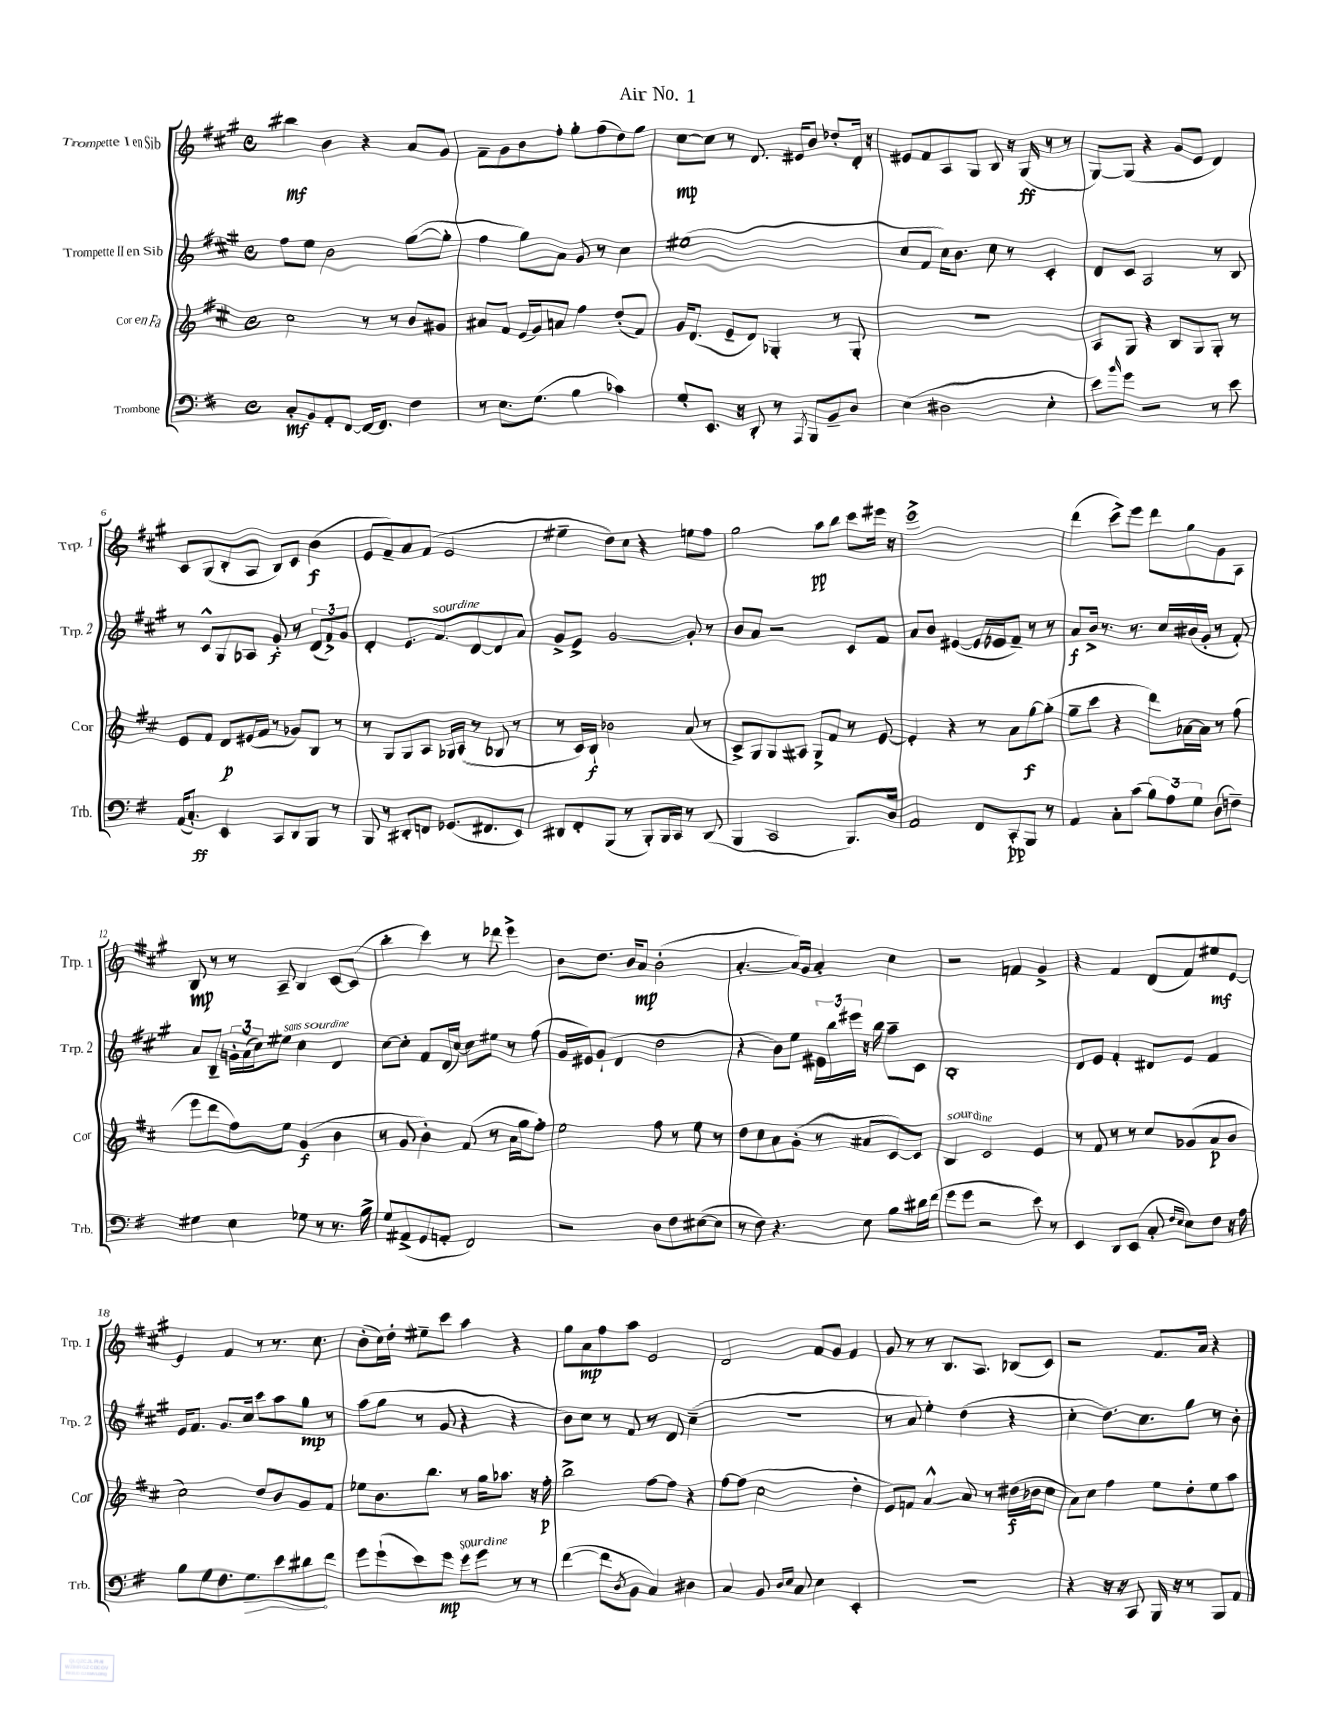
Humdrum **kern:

**kern	**dynam	**kern	**dynam	**kern	**dynam	**kern	**dynam
*part4	*part4	*part3	*part3	*part2	*part2	*part1	*part1
*staff4	*staff4	*staff3	*staff3	*staff2	*staff2	*staff1	*staff1
*I"Trombone	*	*I"Cor en Fa	*	*I"Trompette II en Sib	*	*I"Trompette I en Sib	*
*I'Trb.	*	*I'Cor	*	*I'Trp. 2	*	*I'Trp. 1	*
*clefF4	*	*clefG2	*	*clefG2	*	*clefG2	*
*k[f#]	*	*k[f#c#]	*	*k[f#c#g#]	*	*k[f#c#g#]	*
*M4/4	*	*M4/4	*	*M4/4	*	*M4/4	*
*met(c)	*	*met(c)	*	*met(c)	*	*met(c)	*
=1	=1	=1	=1	=1	=1	=1	=1
8C'/L	mf	2cc#\	.	8ff#\L	.	4bb#X\	mf
8BB/	.	.	.	8ee\J	.	.	.
8AA'/	.	.	.	2b\	.	4b\	.
[8FF#/J	.	.	.	.	.	.	.
16FF#/KL_	.	8r	.	.	.	4r	.
8.FF#/J]	.	.	.	.	.	.	.
.	.	8r	.	.	.	.	.
4F#\	.	8b/L	.	([8gg#\L	.	8a/L	.
.	.	8g#X/J	.	8gg#'\J]	.	8g#/J	.
=2	=2	=2	=2	=2	=2	=2	=2
8r	.	8a#X/L	.	4ff#\	.	8f#~\L	.
8.E\L	.	8f#/J	.	.	.	8g#\	.
.	.	(16e/LL	.	8gg#\L)	.	8b\	.
(8.G\J	.	16g/J)	.	.	.	.	.
.	.	8an/J	.	8a\J	.	8ff#'\J	.
4B\	.	4ff#\	.	8g#/	.	8gg#'\L	.
.	.	.	.	8r	.	(8ff#\	.
4c-X\)	.	(8dd'/L	.	4cc#\	.	8dd\)	.
.	.	8f#/J)	.	.	.	8gg#\J	.
=3	=3	=3	=3	=3	=3	=3	=3
8G'/L	.	16g/KL	.	(1ee#X	.	[8cc#\L	mp
.	.	(8.d/J	.	.	.	.	.
8.EE/J	.	.	.	.	.	8cc#\J]	.
.	.	8e~/L	.	.	.	8r	.
16r	.	.	.	.	.	.	.
8DD'/	.	8d/J)	.	.	.	8.d/	.
8r	.	4G-X'/	.	.	.	.	.
.	.	.	.	.	.	16e#X/KL	.
8qAAA/	.	.	.	.	.	.	.
8BBB/L	.	.	.	.	.	8b/J	.
8BB~/	.	8r	.	.	.	8dd-X'/L	.
8D/J	.	8G-'/	.	.	.	16d'/Jk	.
.	.	.	.	.	.	16r	.
=4	=4	=4	=4	=4	=4	=4	=4
(4E\	.	1r	.	8cc#/L	.	8e#X/L	.
.	.	.	.	8f#/J	.	8f#/	.
2D#X\	.	.	.	16cc#\KL)	.	8A/	.
.	.	.	.	8.b\J	.	.	.
.	.	.	.	.	.	8G#/J	.
.	.	.	.	8cc#\	.	8B/	.
.	.	.	.	8r	.	16r	.
.	.	.	.	.	.	(16G#/	ff
4E'\	.	.	.	4c#'/	.	8r	.
.	.	.	.	.	.	8r	.
=5	=5	=5	=5	=5	=5	=5	=5
8e\L)	.	8A/L	.	8d/L	.	[8G#/L)	.
16qqb/	.	.	.	.	.	.	.
8g\J	.	8G/J	.	8c#/J	.	(8G#/J]	.
2r	.	4r	.	2A/	.	4r	.
.	.	8B/L	.	.	.	8g#/L	.
.	.	8G/	.	.	.	8e/J	.
8r	.	8G'/J	.	8r	.	4d/)	.
8e\	.	8r	.	8B/	.	.	.
!!LO:LB:g=z
=6	=6	=6	=6	=6	=6	=6	=6
(16AA/KL	.	8e/L	.	8r	.	8c#/L	.
8.C'/J)	ff	.	.	.	.	.	.
.	.	8f#/J	.	8c#^^/L	.	(8G#/	.
4EE/	.	8d/L	p	8G#/	.	8B'/	.
.	.	(16e#X/L	.	8A-X/J	.	8A/J	.
.	.	16f#/JJ	.	.	.	.	.
8CC/L	.	8r	.	8g#'/	f	8B/L)	.
8DD/	.	8g-X/L)	.	8r	.	8c#/J	.
8BBB/J	.	8B/J	.	(12d/L	.	(4b\	f
.	.	.	.	12f#^/)	.	.	.
8r	.	8r	.	.	.	.	.
.	.	.	.	12g#/J	.	.	.
=7	=7	=7	=7	=7	=7	=7	=7
8BBB/	.	8r	.	4d'/	.	8e/L	.
8r	.	8G/L	.	.	.	8f#~/)	.
8DD#X'/L	.	8G/	.	8.e/L	.	8a/	.
8FFn/J	.	8A/J	.	.	.	(8f#/J	.
!	!	!	!	!LO:TX:a:i:t=sourdine	!	!	!
.	.	.	.	8.f#/	.	.	.
(8.GG-X/L	.	16G-X/LL	.	.	.	2e/	.
.	.	(16A/JJ	.	.	.	.	.
.	.	8r	.	[8d/	.	.	.
8.FF#X/	.	.	.	.	.	.	.
.	.	8B-X/	.	8d/]	.	.	.
8EE/J)	.	8r	.	8a/J	.	.	.
=8	=8	=8	=8	=8	=8	=8	=8
8DD#X/L	.	8r	.	8g#^/L	.	4ee#X~\	.
8FF#'/	.	16c#/LL)	.	8e^/J	.	.	.
.	.	16B`/JJ	f	.	.	.	.
(8BBB/J	.	2b-X\	.	[2g#/	.	8dd\L)	.
8r	.	.	.	.	.	8cc#\J	.
8BBB'/L)	.	.	.	.	.	4r	.
16BBB/L	.	.	.	.	.	.	.
16CC/JJ	.	.	.	.	.	.	.
8r	.	(8a/	.	8g#'/]	.	8een\L	.
(8DD#/	.	8r	.	8r	.	8ff#\J	.
=9	=9	=9	=9	=9	=9	=9	=9
4BBB/	.	8c#^/L)	.	8b/L	.	2gg#\	.
.	.	8G/	.	8a/J	.	.	.
2CC/	.	8G/	.	2r	.	.	.
.	.	8A#X/J	.	.	.	.	.
.	.	8G^/L	.	.	.	8aa\L	pp
.	.	8f#/J	.	.	.	8bb\J	.
8.BBB/L)	.	8r	.	8c#/L	.	8ccc#\L	.
.	.	[8e/	.	8f#/J	.	16eee#X\Jk	.
16D/Jk	.	.	.	.	.	16r	.
=10	=10	=10	=10	=10	=10	=10	=10
2AA/	.	4e'/]	.	8a/L	.	1eee^	.
.	.	.	.	8b/J	.	.	.
.	.	4r	.	([4e#X/	.	.	.
8FF#/L	.	8r	.	16e#/LL]	.	.	.
.	.	.	.	16e-X/J	.	.	.
8CC'/	pp	8a\L	.	8f#~/J)	.	.	.
8BBB/J	.	[8gg\	f	8r	.	.	.
8r	.	(8gg'\J]	.	8r	.	.	.
=11	=11	=11	=11	=11	=11	=11	=11
4AA/	.	8gg~\L	.	8a/L	f	(4ddd\	.
.	.	8ccc#\J	.	16b^/Jk	.	.	.
.	.	.	.	8.r	.	.	.
8C'\L	.	4r	.	.	.	8ccc#^\L)	.
(8c\J	.	.	.	8.r	.	8eee\J	.
12B\L)	.	8ddd\L)	.	.	.	8ddd\L	.
.	.	.	.	16cc#/LL	.	.	.
12A\	.	.	.	.	.	.	.
.	.	[16a-X\L	.	(16b#X/	.	8gg#\	.
12G\J	.	.	.	.	.	.	.
.	.	16a-\JJ]	.	16g#'/JJ	.	.	.
(8D\L	.	8r	.	8r	.	8g#\	.
8Fn~\J)	.	(8ff#\	.	8f#'/)	.	8A\J	.
!!LO:LB:g=z
=12	=12	=12	=12	=12	=12	=12	=12
4G#X\	.	8eee\L	.	8a/L	.	8B/	mp
.	.	8ddd\	.	8B~/J	.	8r	.
4E\	.	8ff#\)	.	24gn'\LL	.	8r	.
.	.	.	.	(24a\	.	.	.
.	.	.	.	24cc#\J)	.	.	.
!	!	!	!	!LO:TX:a:i:t=sans sourdine	!	!	!
.	.	8ee\J	.	8ee#X\J	.	8A~/	.
8G-X\	.	(4g/	f	4cc#\	.	4B/	.
8r	.	.	.	.	.	.	.
8.r	.	4b\	.	4d/	.	[8c#/L	.
.	.	.	.	.	.	(8c#/J]	.
16B^\	.	.	.	.	.	.	.
=13	=13	=13	=13	=13	=13	=13	=13
8G/L	.	8r	.	[8cc#\L	.	4bb'\	.
(8AA#X^/	.	8g/	.	8cc#'\J]	.	.	.
8GG/	.	4b'\)	.	8f#/L	.	4ccc#\)	.
8AAn'/J	.	.	.	(16d/L	.	.	.
.	.	.	.	[16cc#/JJ)	.	.	.
2FF#/)	.	(8f#/	.	8cc#\L]	.	8r	.
.	.	8r	.	8ee#X\J	.	8ddd-X\	.
.	.	16a\LL	.	8r	.	4eee^\	.
.	.	16gg\J	.	.	.	.	.
.	.	8ff#'\J)	.	(8ff#\	.	.	.
=14	=14	=14	=14	=14	=14	=14	=14
2r	.	2ee\	.	16g#/LL	.	8b\L	.
.	.	.	.	16e#X/J)	.	.	.
.	.	.	.	(8g#`/J	.	8.dd\J	.
.	.	.	.	4d/	.	.	.
.	.	.	.	.	.	16b/KL	.
.	.	.	.	.	.	8a/J	mp
8D\L	.	8ff#\	.	2dd\	.	(2b'\	.
8F#\	.	8r	.	.	.	.	.
([8E#X\	.	8ee\	.	.	.	.	.
8E#\J]	.	8r	.	.	.	.	.
=15	=15	=15	=15	=15	=15	=15	=15
8r	.	8dd\L	.	4r	.	[4.a'/	.
8F#\)	.	8cc#\	.	.	.	.	.
4.r	.	8a\	.	8b\L)	.	.	.
.	.	(8g'\J	.	8ee\J	.	16a/LL])	.
.	.	.	.	.	.	16g#/JJ	.
.	.	8r	.	24e#X\LL	.	4a'/	.
.	.	.	.	24bb\	.	.	.
.	.	.	.	24eee#X\JJ	.	.	.
8E\	.	8a#X/L	.	16r	.	.	.
.	.	.	.	16bb\	.	.	.
8B\L	.	[8c#/)	.	8aa~\L	.	4cc#\	.
16d#X\L	.	8c#/J]	.	8c#\J	.	.	.
(16f#\JJ	.	.	.	.	.	.	.
=16	=16	=16	=16	=16	=16	=16	=16
!	!	!LO:TX:a:i:t=sourdine	!	!	!	!	!
8g\L	.	4B/	.	1B'	.	2r	.
8g\J	.	.	.	.	.	.	.
2r	.	2c#/	.	.	.	.	.
.	.	.	.	.	.	4fn/	.
8e\)	.	4e/	.	.	.	4g#^/	.
8r	.	.	.	.	.	.	.
=17	=17	=17	=17	=17	=17	=17	=17
4EE/	.	8r	.	8d/L	.	4r	.
.	.	8f#/	.	8e/J	.	.	.
8DD/L	.	8r	.	4f#'/	.	4f#/	.
(8EE/J	.	8r	.	.	.	.	.
8C'/	.	8cc#/L	.	8d#X/L	.	(8d/L	.
16qqF#/LL	.	.	.	.	.	.	.
16qqE/JJ	.	.	.	.	.	.	.
8E\L)	.	(8g-X/	.	8e/J	.	8f#/)	.
8F#\J	.	8a/	p	4f#/	.	8ee#X/	mf
16r	.	8b/J	.	.	.	[8e/J	.
16A\	.	.	.	.	.	.	.
!!LO:LB:g=z
=18	=18	=18	=18	=18	=18	=18	=18
8B\L	.	2cc#\)	.	16e/KL	.	4e/]	.
.	.	.	.	8.f#/J	.	.	.
8G\	.	.	.	.	.	.	.
8.F#\	.	.	.	8.g#/L	.	4f#/	.
!	!LO:HP:b	!	!	!	!	!	!
8.G\	>	.	.	16cc#/Jk	.	.	.
.	.	8dd/L	.	8ccc#\L	.	8r	.
8e\	.	8b/	.	8aa\	.	8.r	.
8d#X\	.	8g/	.	8gg#\J	mp	.	.
.	.	.	.	.	.	8.cc#\	.
8f#\J	]	8f#/J	.	8r	.	.	.
=19	=19	=19	=19	=19	=19	=19	=19
8g\L	.	8ee-X\L	.	(8aa\L	.	(8b'\L	.
(8g`\	.	8.b\	.	8gg#\J	.	16cc#\L)	.
.	.	.	.	.	.	16dd'\JJ	.
8e\)	.	.	.	8r	.	8ee#X~\L	.
.	.	8.bb\J	.	.	.	.	.
8g\J	mp	.	.	8g#/	.	8ccc#\J	.
!LO:TX:a:i:t=sourdine	!	!	!	!	!	!	!
8g\L	.	8r	.	4r	.	4aa\	.
8g\J	.	16gg\KL	.	.	.	.	.
.	.	8.aa-X\J	.	.	.	.	.
8r	.	.	.	4r	.	4r	.
8r	.	16r	.	.	.	.	.
.	.	16ff#'\	p	.	.	.	.
=20	=20	=20	=20	=20	=20	=20	=20
([4f#\	.	2bb^\	.	8b\L)	.	8gg#\L	.
.	.	.	.	8cc#\J	.	8a\	mp
8f#\L]	.	.	.	8r	.	8ff#\	.
8qD/	.	.	.	.	.	.	.
8BB\J	.	.	.	8f#/	.	8aa\J	.
4C/)	.	[8ff#\L	.	8r	.	2e/	.
.	.	8ff#\J]	.	8d/	.	.	.
4D#X\	.	4r	.	(4cc#~\	.	.	.
=21	=21	=21	=21	=21	=21	=21	=21
4C/	.	[8ff#\L	.	1r	.	2d/	.
.	.	(8ff#\J]	.	.	.	.	.
8BB/	.	2cc#\	.	.	.	.	.
16qqD/LL	.	.	.	.	.	.	.
16qqE/JJ	.	.	.	.	.	.	.
8C/	.	.	.	.	.	.	.
4E\	.	.	.	.	.	8f#/L	.
.	.	.	.	.	.	8g#/J	.
4EE'/	.	4dd'\	.	.	.	4f#/	.
=22	=22	=22	=22	=22	=22	=22	=22
1r	.	8e/L)	.	8r	.	8g#/	.
.	.	8fn/J	.	8a/	.	8r	.
.	.	[4a^^/	.	4ee'\)	.	8r	.
.	.	.	.	.	.	8.B/L	.
.	.	8a/]	.	(4dd\	.	.	.
.	.	.	.	.	.	8.A/J	.
.	.	8r	.	.	.	.	.
.	.	(16dd#X\LL	f	4r	.	(8B-X/L	.
.	.	16b-X\J	.	.	.	.	.
.	.	8cc#\J	.	.	.	8c#/J)	.
=23	=23	=23	=23	=23	=23	=23	=23
4r	.	8a\L)	.	4cc#'\	.	2r	.
.	.	8cc#\J	.	.	.	.	.
16r	.	4ff#\	.	8.dd\L)	.	.	.
16r	.	.	.	.	.	.	.
8CC/	.	.	.	.	.	.	.
.	.	.	.	8.cc#\	.	.	.
16BBB/	.	8ee\L	.	.	.	8.f#/L	.
16r	.	.	.	.	.	.	.
8r	.	8dd'\	.	8gg#\J	.	.	.
.	.	.	.	.	.	16a/Jk	.
8BBB/L	.	8ee\	.	8r	.	4r	.
8AA/J	.	8aa\J	.	8b'\	.	.	.
==	==	==	==	==	==	==	==
*-	*-	*-	*-	*-	*-	*-	*-
